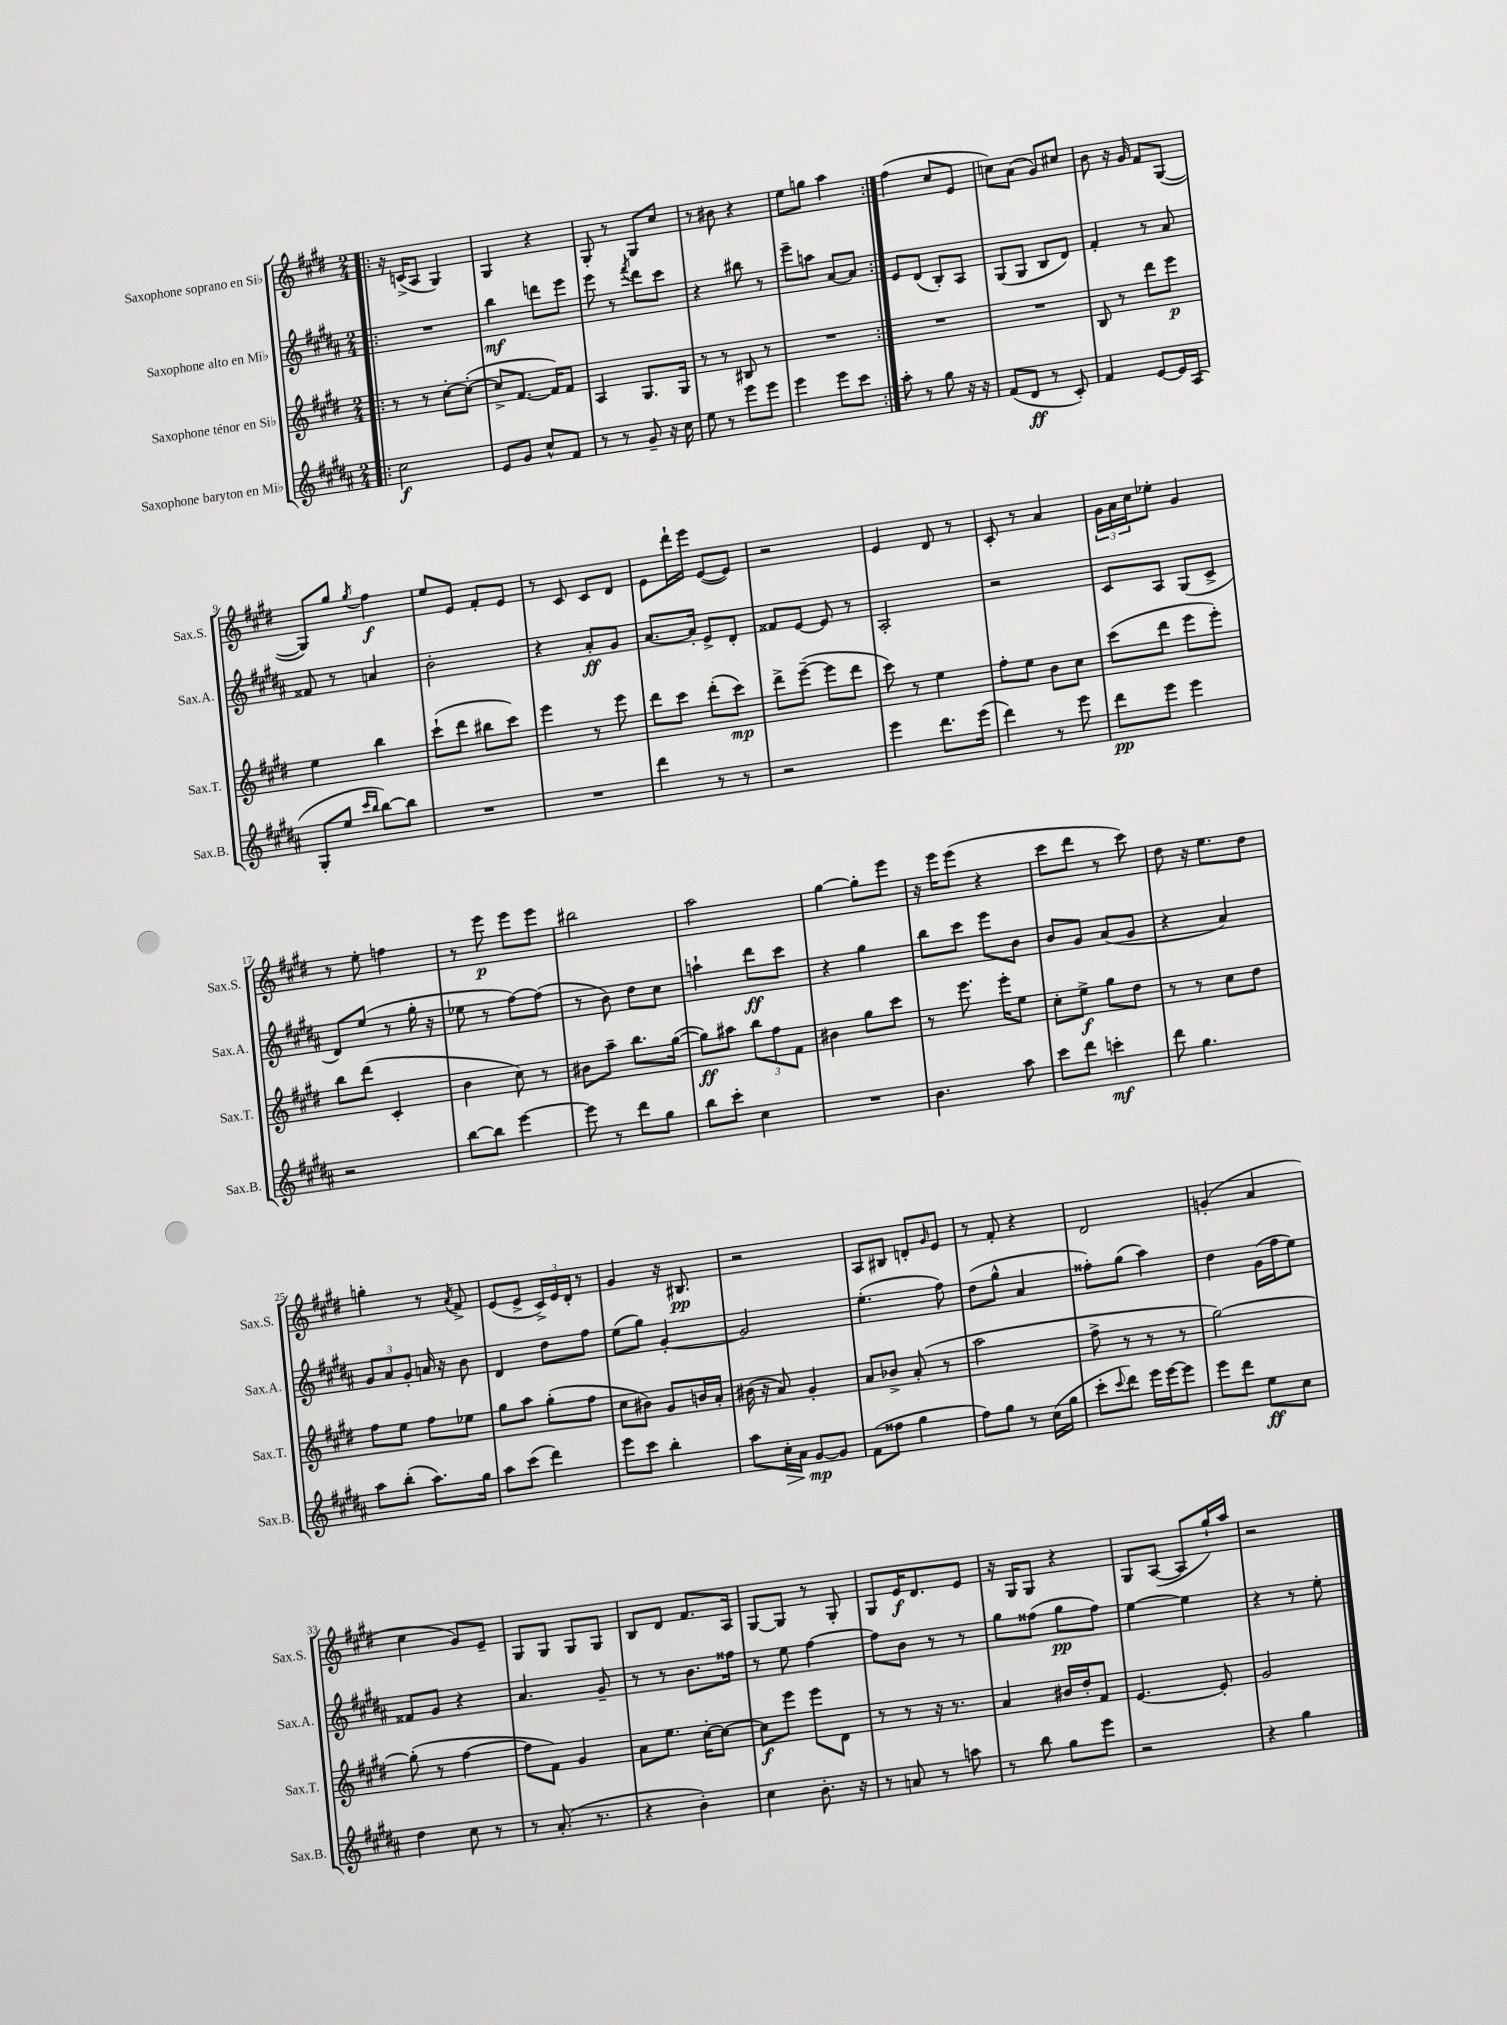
<<
\new StaffGroup <<
\new Staff = "s0" \with { instrumentName = "Saxophone soprano en Sib" shortInstrumentName = "Sax.S." } {
    \clef treble \key e \major \numericTimeSignature \time 2/4
    \repeat volta 2 { \bar ".|:" r16 c'16->( a8 gis4) |
    gis4 r4 |
    gis8-. r8 gis8 cis''8 |
    r8 bis'8 r4 |
    e''8 g''8 a''4 | }
    fis''4( cis''8 e'8 |
    c''8) a'8( gis'8) cis''8 |
    b'8 r16 gis'16 fis'8 gis8~( |
    gis8) gis''8 \acciaccatura { gis''8 } fis''4\f |
    e''8 e'8 fis'8-. e'8 |
    r8 cis'8 cis'8 dis'8 |
    e'8 dis'''16-! e'''16 e'8~( e'8) |
    r2 |
    e'4 dis'8 r8 |
    cis'8-. r8 a'4 |
    \tuplet 3/2 { gis'16 a'16 cis''16 } ees''8-. gis'4 |
    r8 e''8-. f''4 |
    r8 e'''8\p e'''8 e'''8 |
    bis''2 |
    a''2 |
    gis''4~ gis''8-. e'''8 |
    r16 e'''16 e'''8( r4 |
    cis'''8 dis'''8 r8 cis'''8) |
    dis''8 r16 e''8. dis''8 |
    g''4-. r8 \acciaccatura { a'8 } fis'8-> |
    e'8( e'8-> \tuplet 3/2 { cis'16->) e'16 dis'16-. } r8 |
    gis'4 r16 bis8.\pp |
    r2 |
    a8 bis8 d'8-. \grace { gis'16 } e'8 |
    r8 fis'8-. r4 |
    dis'2 |
    g'4-.( a'4 |
    cis''4 gis'8) e'8-- |
    gis8 gis8 gis8 gis8 |
    b8 dis'8 fis'8. a16 |
    gis8~ gis8 r8 gis8-. |
    gis8 e'16\f dis'8. e'8 |
    r16 gis16 gis8 r4 |
    gis8 a8~( a8 gis''16-!) a''16 |
    r2 \bar "|." |
}
\new Staff = "s1" \with { instrumentName = "Saxophone alto en Mib" shortInstrumentName = "Sax.A." } {
    \clef treble \key b \major \numericTimeSignature \time 2/4
    \repeat volta 2 { \bar ".|:" R2 |
    b''4\mf d'''8 e'''8 |
    e'''8 r8 \acciaccatura { fis'''8 } dis'''8 cis'''8 |
    r4 bis''8 r8 |
    e'''8-- a''8 ais'8~ ais'8 | }
    e'8 dis'8( b8-.) ais8 |
    gis8( gis8 b8 dis'8) |
    fis'4-. r8 ais'8 |
    fisis'8 r8 a'4 |
    b'2-. |
    r4 ais'8-.\ff gis'8 |
    ais'8.~ ais'16-. e'8-> dis'8-. |
    fisis'8 e'8~ e'8 r8 |
    ais2-. |
    r2 |
    cis'8 ais8 gis8( cis'8-> |
    dis'8) e''8( r8 gis''16-. r16 |
    ees''8 r8 fis''8~) fis''8( |
    r8 b'8) dis''8 cis''8 |
    a''4-! dis'''8\ff cis'''8 |
    r4 gis''4 |
    b''8 cis'''8 e'''8 b'8 |
    b'8 gis'8 ais'8( gis'8 |
    r4 ais'4) |
    \tuplet 3/2 { gis'8 ais'8 gis'8-. } a'16 r16 b'8 |
    dis'4 dis''8 fis''8 |
    e''8( gis''8) gis'4~-. |
    gis'2 |
    e''4.-.( fis''8) |
    dis''8( gis''8-^ ais'4 |
    fisis''8-.) gis''8( ais''4) |
    dis''4 gis'16( fis''16 e''8) |
    fisis'8 gis'8 r4 |
    ais'4. gis'8-- |
    r8 r8 b'8. fisis''16 |
    r8 e''8 fis''4~ |
    fis''8 b'8 r8 r8 |
    gis''8 fisis''8( gis''8\pp fisis''8) |
    e''4~ e''4 |
    r4 r8 e''8-. \bar "|." |
}
\new Staff = "s2" \with { instrumentName = "Saxophone ténor en Sib" shortInstrumentName = "Sax.T." } {
    \clef treble \key e \major \numericTimeSignature \time 2/4
    \repeat volta 2 { \bar ".|:" r8 r8 cis''8~-. cis''8~-.( |
    cis''8-> fis'8.~ fis'16) fis'8 |
    a4 gis8. gis16 |
    r8 r8 bis8 r8 |
    R2 | }
    R2 |
    R2 |
    b8 r8 dis'''8 e'''8\p |
    e''4 b''4 |
    cis'''8-!( dis'''8 bis''8 cis'''8) |
    e'''4 r8 e'''8 |
    dis'''8 cis'''8 dis'''8-.( cis'''8\mp) |
    dis'''8-> e'''8~--( e'''8 dis'''8 |
    cis'''8) r8 e''4 |
    fis''8-. e''8 b'8 cis''8 |
    cis'''8( dis'''8 e'''8 e'''8-.) |
    b''8 dis'''8( cis'4-. |
    b'4 cis''8) r8 |
    bis'8 a''8-- b''8. gis''16~( |
    gis''8\ff) ais''8 \tuplet 3/2 { b''8 fis''8 fis'8 } |
    bis'4 gis''8 cis'''8 |
    r8 e'''8. e'''16-. e''8 |
    cis''8-. e''8->\f gis''8 dis''8 |
    r8 r8 cis''8 dis''8 |
    fis''8 e''8 fis''8 ees''8 |
    gis''8 a''8 gis''8-.( fis''8 |
    cis''8 bis'8) gis'8 b'16 a'16-. |
    bis'16( r16 a'8) gis'4-. |
    a'8 bes'8-> a'8-.( r8 |
    a''2 |
    fis''8-> r8 r8 r8 |
    gis''2~) |
    gis''8-.( r8 fis''4~ |
    fis''8 fis'8) gis'4 |
    a'8 e''8. cis''16~-. cis''8~ |
    cis''8\f e'''8 e'''8 dis'8 |
    r8 r8 r16 r8. |
    a'4 bis'16 dis''16-. fis'8 |
    e'4.~ e'8-. |
    gis'2 \bar "|." |
}
\new Staff = "s3" \with { instrumentName = "Saxophone baryton en Mib" shortInstrumentName = "Sax.B." } {
    \clef treble \key b \major \numericTimeSignature \time 2/4
    \repeat volta 2 { \bar ".|:" cis''2\f |
    e'8 gis'8 cis''8-^ fis'8 |
    r8 r8 gis'8-- r16 cis''16 |
    e''8 r8 e'''8 e'''8 |
    e'''4 e'''8 cis'''8 | }
    ais''8-. r8 gis''8 r16 r16 |
    fis'8( dis'8\ff r8 cis'8-.) |
    fis'4 e'8~ e'16 ais16( |
    gis8-. e''8 \grace { cis'''16 b''16 } b''8~) b''8 |
    R2 |
    R2 |
    dis'''4 r8 r8 |
    r2 |
    e'''4 dis'''8. e'''16( |
    dis'''4) r8 e'''8 |
    dis'''8\pp e'''8 e'''4 |
    r2 |
    b''8~ b''8 e'''4~ |
    e'''8 r8 dis'''8 gis''8 |
    b''8 cis'''8-. cis''4 |
    R2 |
    b'4. ais''8 |
    cis'''8 dis'''8 c'''4-.\mf |
    dis'''8 gis''4. |
    ais''8 b''8-.( ais''8.) gis''16 |
    ais''8 cis'''8( dis'''4) |
    e'''8 cis'''8 b''4-. |
    ais''8 cis''16-.\> ais'16 gis'8~\mp\! gis'8 |
    fis'8( fisis''8 gis''4 |
    fis''8) gis''8 r8 cis''16( gis''16 |
    cis'''8-. \appoggiatura { cis'''8 } dis'''8) e'''16 e'''16~ e'''8 |
    e'''8 dis'''8 e''8\ff cis''8 |
    dis''4 cis''8 r8 |
    r8 ais'8.-.( r8. |
    r4 b'4-.) |
    cis''4 b'8.-. r16 |
    r8 a'8 r8 a''8 |
    r8 b''8 gis''8 e'''8 |
    r2 |
    r4 gis''4 \bar "|." |
}
>>
>>
